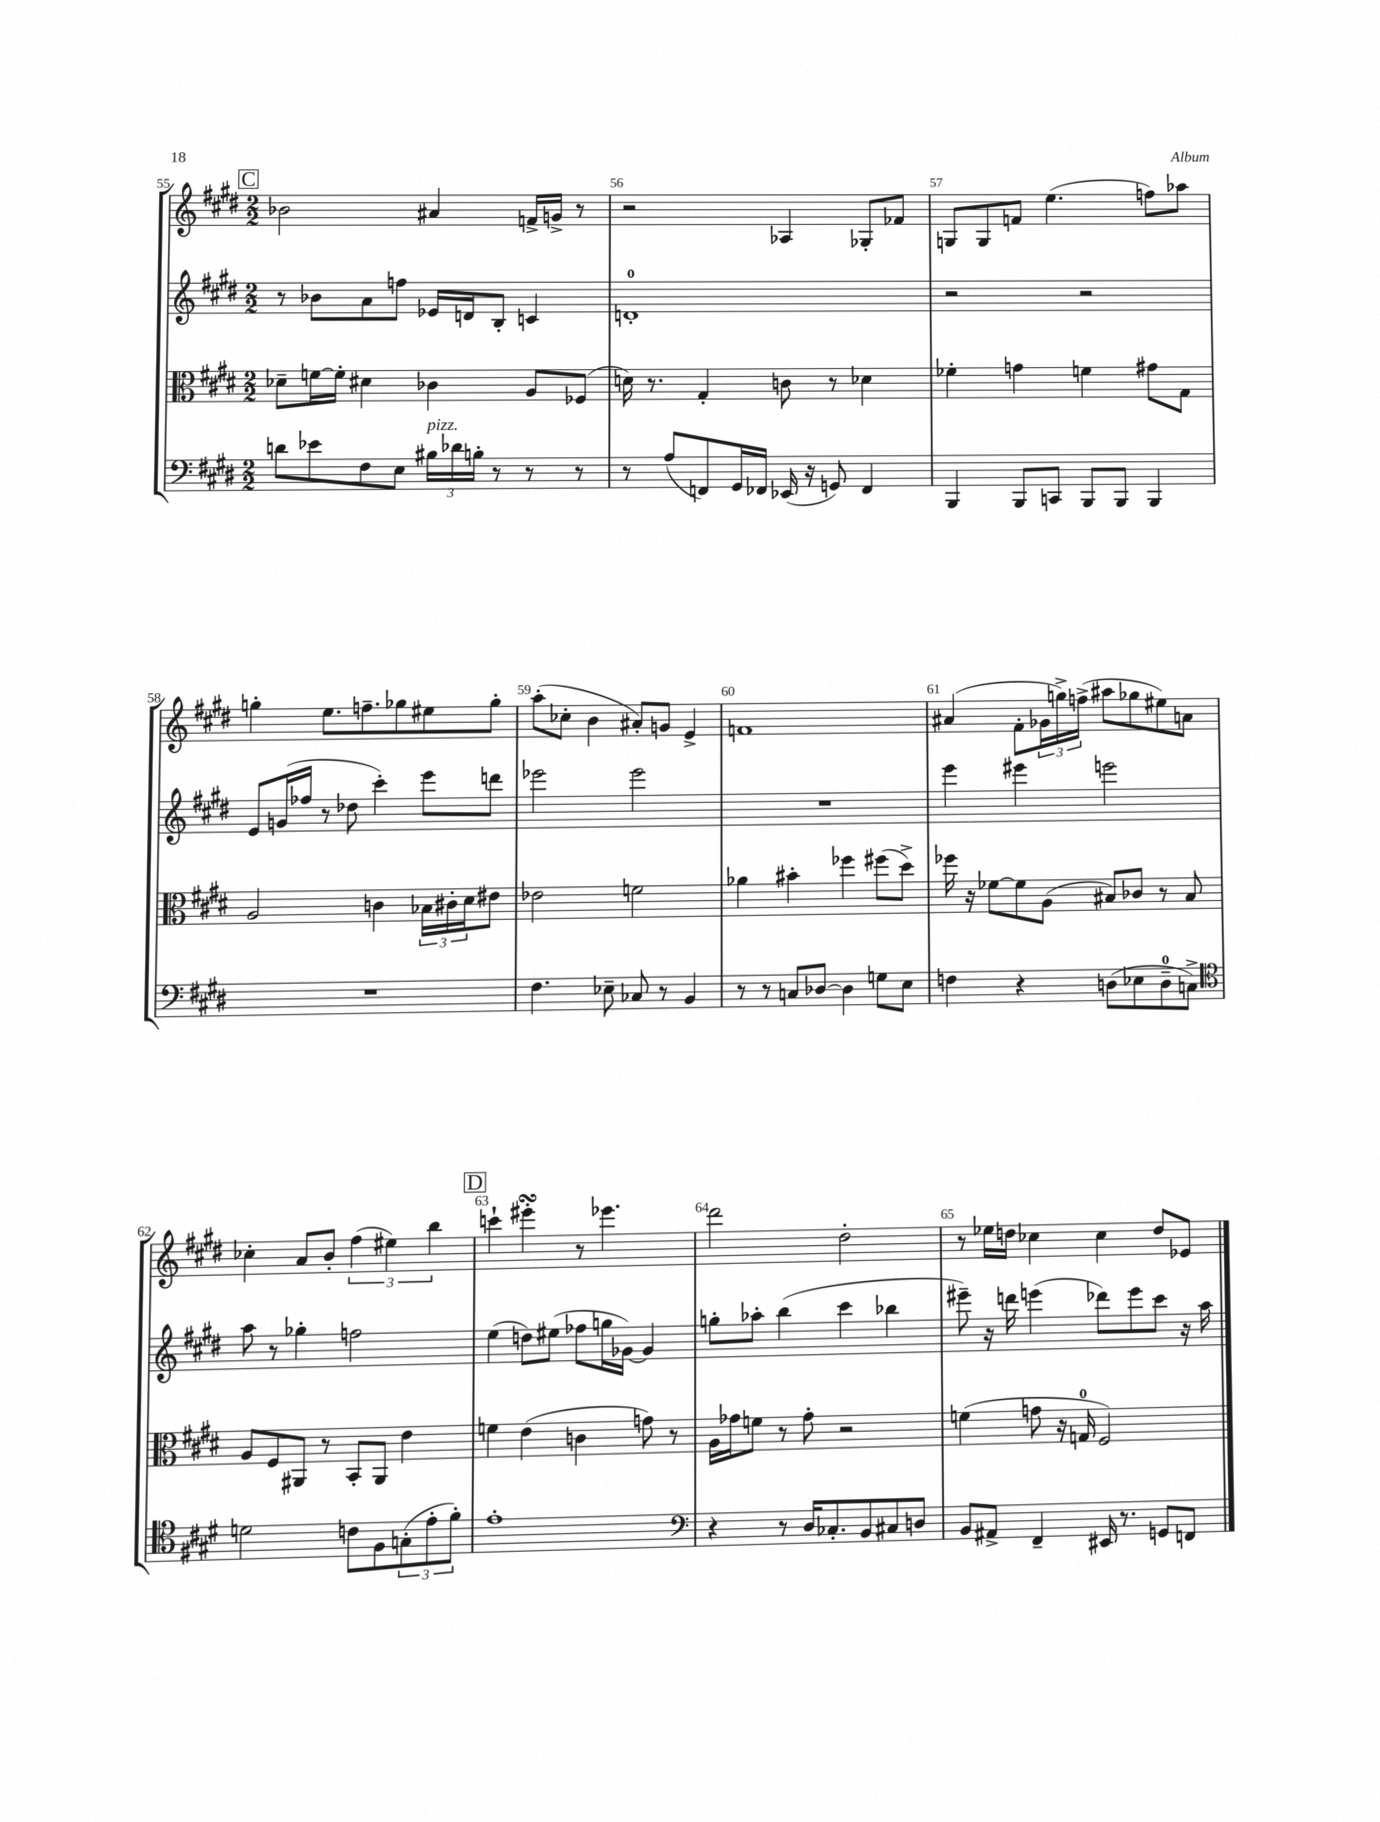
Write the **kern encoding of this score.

**kern	**kern	**kern	**kern
*staff4	*staff3	*staff2	*staff1
*clefF4	*clefC3	*clefG2	*clefG2
*k[f#c#g#d#]	*k[f#c#g#d#]	*k[f#c#g#d#]	*k[f#c#g#d#]
*M2/2	*M2/2	*M2/2	*M2/2
8d\L	8d-~\L	8r	2b-\
8e-\	[16f\L	8b-\L	.
.	16f'\]JJ	.	.
8F#\	4d#\	8a\	.
8E\J	.	8ff\J	.
24B#\LL	4c-\	16e-/LL	4a#/
24d-\	.	.	.
.	.	16d/J	.
24B'\JJ	.	.	.
8r	.	8B'/J	.
8r	8A/L	4c/	16f^/LL
.	.	.	16g^/JJ
8r	(8F-/J	.	8r
=	=	=	=
8r	16d\)	1d'	2r
.	8.r	.	.
(8A/L	.	.	.
8FF/)	4G#'/	.	.
16GG#/L	.	.	.
16FF-/JJ	.	.	.
(16EE-/	8c\	.	4A-/
16r	.	.	.
8GG/)	8r	.	.
4FF-/	4d-\	.	8G-'/L
.	.	.	8f-/J
=	=	=	=
4BBB/	4f-'\	2r	8G/L
.	.	.	8G/
8BBB/L	4g\	.	8f/J
8CC/J	.	.	(4.ee\
8BBB/L	4f\	2r	.
8BBB/J	.	.	.
4BBB/	8g#\L	.	8ff\L)
.	8G#\J	.	8aa-\J
=	=	=	=
1r	2A/	8e/L	4gg'\
.	.	(16g/L	.
.	.	16ff-/JJ	.
.	.	8r	8.ee\L
.	.	8dd-\	.
.	.	.	8.ff~\
.	4c\	4ccc#'\)	.
.	.	.	8gg-\
.	24B-\LL	8eee\L	8ee#\
.	24c#'\	.	.
.	24d#\J	.	.
.	8e#\J	8ddd\J	8gg-'\J
=	=	=	=
4.F#\	2e-\	2eee-\	(8aa'\L
.	.	.	8cc-'\J
.	.	.	4b\
8E-~\	.	.	.
8C-/	2f\	2eee-\	8a#'/L)
8r	.	.	8g/J
4BB/	.	.	4e^/
=	=	=	=
8r	4a-\	1r	1f
8r	.	.	.
8C/L	4b#'\	.	.
[8D-/J	.	.	.
4D-\]	4ff-\	.	.
8G\L	(8ff#\L	.	.
8E\J	8dd#^\J)	.	.
=	=	=	=
4F\	16ff-\	4eee\	(4a#/
.	16r	.	.
.	[8f-\L	.	.
4r	8f-\]	4eee#\	8f#'\L
.	(8A\J	.	24g-\L
.	.	.	24gg^\)
.	.	.	(24ff^\JJ
(8D\L	8B#/L)	2eee\	8aa#\L
8E-\	8c-/J	.	8gg-\
8D~\	8r	.	8ee#\)
8C^\J)	8B#/	.	8a\J
=	=	=	=
*clefC4	*	*	*
2d\	8A/L	8aa\	4cc-'\
.	8F#/	8r	.
.	8AA#/J	4gg-'\	8a/L
.	8r	.	8b'/J
8c\L	8BB'/L	2ff\	(6ff#\
8F#\	8AA#/J	.	.
.	.	.	6ee#\)
(12G'\	4e\	.	.
12e'\	.	.	6bb\
12f#'\J)	.	.	.
=	=	=	=
1e'	4f\	(4ee\	4ccc`\
.	(4e\	8dd\L)	4eee#'\
.	.	(8ee#\J	.
.	4c\	8ff-\L	8r
.	.	16gg\L	4.eee-\
.	.	[16g-\JJ)	.
.	8g\)	4g-/]	.
.	8r	.	.
=	=	=	=
*clefF4	*	*	*
4r	16A\LL	8gg'\L	2ddd#\
.	16g-\J	.	.
.	8f\J	8aa-'\J	.
8r	8r	(4bb\	.
16D#/LK	8g-'\	.	.
8.C-'/	.	.	.
.	2r	4ccc#\	2dd#'\
8BB/	.	.	.
8C#/	.	4bb-\	.
8D/J	.	.	.
=	=	=	=
8BB/L	(4f\	8eee#~\)	8r
8AA#^/J	.	16r	16ee-\LL
.	.	16ddd\	16dd\JJ
4FF#~/	8g\	(4eee\	4cc-\
.	16r	.	.
.	16G/	.	.
16EE#/	2F#/)	8ddd-\L)	4cc-\
8.r	.	.	.
.	.	8eee\	.
8GG/L	.	8ccc#\J	8dd/L
8FF/J	.	16r	8e-/J
.	.	16aa\	.
==	==	==	==
*-	*-	*-	*-
